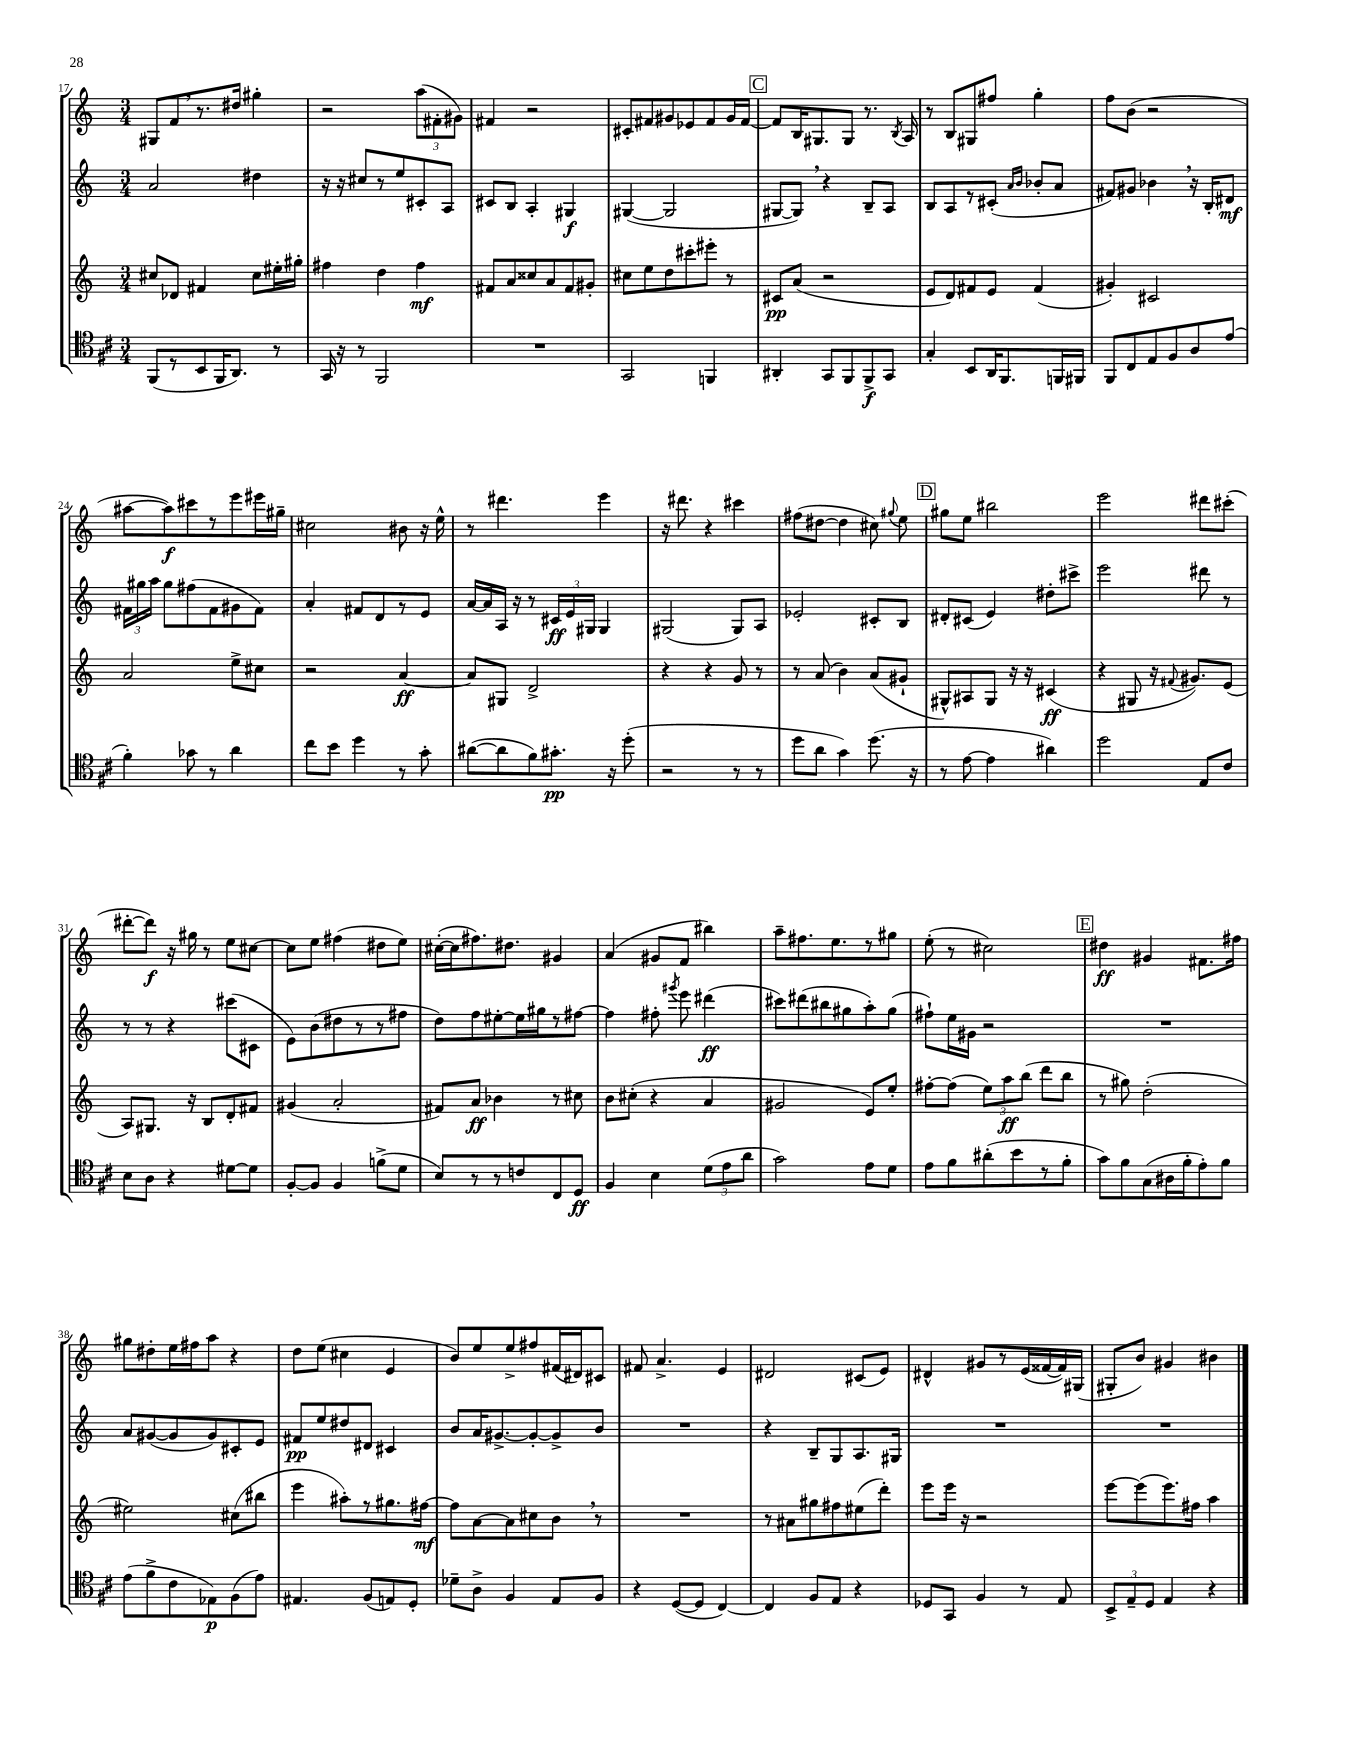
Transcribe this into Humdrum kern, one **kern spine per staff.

**kern	**kern	**kern	**kern
*staff4	*staff3	*staff2	*staff1
*clefC4	*clefG2	*clefG2	*clefG2
*k[f#c#]	*k[]	*k[]	*k[]
*M3/4	*M3/4	*M3/4	*M3/4
(8FF#	8cc#	2a	8G#
8r	8d-	.	8f
8BB	4f#	.	8.r
16FF#	.	.	.
8.AA)	.	.	16dd#
.	8cc#	4dd#	4gg#'
8r	16ee#'	.	.
.	16gg#'	.	.
=	=	=	=
16GG	4ff#	16r	2r
16r	.	16r	.
8r	.	8cc#	.
2FF#	4dd	8r	.
.	.	8ee	.
.	4ff#	8c#'	(12aa
.	.	.	12f#'
.	.	8A	.
.	.	.	12g#)
=	=	=	=
2.r	8f#	8c#	4f#
.	8a	8B	.
.	8cc##	4A'	2r
.	8a	.	.
.	8f#	4G#	.
.	8g#'	.	.
=	=	=	=
2GG	8cc#	([4G#	8c#'
.	8ee	.	8f#
.	8dd	2G#]	8g#
.	8ccc#'	.	8e-
4FF	8eee#'	.	8f#
.	8r	.	16g#
.	.	.	[16f#
=	=	=	=
4AA#'	8c#	[8G#	8f#]
.	(8a	8G#])	16B
.	.	.	8.G#
8GG	2r	4r	.
8FF#	.	.	8G#
8FF#^	.	8B~	8.r
8GG	.	8A	.
.	.	.	8qB
.	.	.	16A
=	=	=	=
4G'	8e	8B	8r
.	8d)	8A	8B
8BB	8f#	8r	8G#
16AA	8e	(8c#'	8ff#
8.FF#	.	.	.
.	.	16qqa	.
.	.	16qqb	.
.	(4f#	8b-'	4gg'
16FF	.	8a	.
16FF#	.	.	.
=	=	=	=
8FF#	4g#')	8f#)	8ff
8C#	.	8g#	(8b
8E	2c#	4b-	2r
8F#	.	.	.
8A	.	16r	.
.	.	16B'	.
(8e	.	8d#	.
=	=	=	=
4f#')	2a	24f#	[8aa#
.	.	24gg#	.
.	.	24aa	.
.	.	8gg#	8aa#])
8g-	.	(8ff#	8ccc#
8r	.	8f#	8r
4a	8ee^	8g#	8eee
.	8cc#	8f#)	16eee#
.	.	.	16gg#~
=	=	=	=
8cc#	2r	4a'	2cc#
8b	.	.	.
4dd	.	8f#	.
.	.	8d	.
8r	[4a	8r	8b#
8g'	.	8e	16r
.	.	.	16ee^^
=	=	=	=
([8a#	8a]	[16a	8r
.	.	16a]	.
8a#]	8G#	16A	4.ddd#
.	.	16r	.
8f#)	2d^	8r	.
8.g#'	.	24c#	.
.	.	24e	.
.	.	24G#	.
.	.	4G#	4eee
16r	.	.	.
(8dd'	.	.	.
=	=	=	=
2r	4r	(2G#	16r
.	.	.	8.ddd#
.	4r	.	4r
8r	8g	8G#)	4ccc#
8r	8r	8A	.
=	=	=	=
8dd	8r	2e-'	(8ff#
8a	(8a	.	[8dd#
4g)	4b)	.	4dd#]
(8.dd	(8a	8c#'	8cc#)
.	.	.	8qqgg#
.	8g#`	8B	8ee
16r	.	.	.
=	=	=	=
8r	8G#^^)	8d#'	8gg#
[8e	8A#	(8c#	8ee
4e]	8G#	4e)	2bb#
.	16r	.	.
.	16r	.	.
4a#)	(4c#	8dd#'	.
.	.	8ccc#^	.
=	=	=	=
2dd	4r	2eee	2eee
.	8G#	.	.
.	16r	.	.
.	8qqf#	.	.
.	8.g#)	.	.
8E	.	8ddd#	8ddd#
8c#	(8e	8r	(8ccc#'
=	=	=	=
8B	8A)	8r	[8ddd#'
8A	8.G#	8r	8ddd#])
4r	.	4r	16r
.	16r	.	16gg#
.	8B	.	8r
[8d#	8d'	(8ccc#	8ee
8d#]	8f#	8c#	[8cc#
=	=	=	=
[8F#'	(4g#	8e)	8cc#]
8F#]	.	(8b	8ee
4F#	2a'	8dd#	(4ff#
.	.	8r	.
(8f^	.	8r	8dd#
8d	.	8ff#	8ee)
=	=	=	=
8B)	8f#)	8dd)	([16cc#'
.	.	.	16cc#]
8r	8a	8ff	8.ff#)
8r	4b-	[8ee#'	.
.	.	.	8.dd#
8c	.	16ee#]	.
.	.	16gg#	.
8C#	8r	8r	4g#
8D	8cc#	[8ff#	.
=	=	=	=
4F#	8b	4ff#]	(4a
.	(8cc#'	.	.
4B	4r	8ff#'	8g#
.	.	8qggg#	.
.	.	8eee	8f
(12d	4a	(4ddd#	4bb#)
12e	.	.	.
12a	.	.	.
=	=	=	=
2g)	2g#	8ccc#)	8aa~
.	.	(8ddd#	8.ff#
.	.	8bb#	.
.	.	.	8.ee
.	.	8gg#	.
8e	8e)	8aa')	8r
8d	8ee'	(8gg#	8gg#
=	=	=	=
8e	[8ff#'	8ff#`)	(8ee'
8f#	(8ff#]	16ee	8r
.	.	16g#	.
(8a#'	12ee)	2r	2cc#)
.	12aa	.	.
8b	.	.	.
.	(12bb	.	.
8r	8ddd	.	.
8f#'	8bb	.	.
=	=	=	=
8g)	8r	2.r	4dd#
8f#	8gg#)	.	.
(8G	(2dd'	.	4g#
16A#	.	.	.
16f#'	.	.	.
8e')	.	.	8.f#
8f#	.	.	.
.	.	.	16ff#
=	=	=	=
(8e	2ee#)	8a	8gg#
8f#^	.	([8g#	8dd#'
8c#	.	8g#]	16ee
.	.	.	16ff#
8E-)	.	8g#)	8aa
(8F#	(8cc#	8c#'	4r
8e)	8bb#	8e	.
=	=	=	=
4.E#	4eee	8f#	8dd
.	.	8ee	(8ee
.	8aa#')	8dd#	4cc#
(8F#	8r	8d#	.
8E)	8.gg#	4c#	4e
8D'	.	.	.
.	[16ff#	.	.
=	=	=	=
8d-~	8ff#]	8b	8b)
8A^	[8a	16a	8ee
.	.	[8.g#^	.
4F#	8a]	.	8ee^
.	8cc#	8g#'_	8ff#
8E	8b	8g#^]	(16f#
.	.	.	16d#)
8F#	8r	8b	8c#
=	=	=	=
4r	2.r	2.r	8f#
.	.	.	4.a^
([8D	.	.	.
8D]	.	.	.
[4C#)	.	.	4e
=	=	=	=
4C#]	8r	4r	2d#
.	8a#	.	.
8F#	8gg#	8B~	.
8E	8ff#	8G	.
4r	(8ee#	8.A	(8c#
.	8ddd')	.	8e)
.	.	16G#	.
=	=	=	=
8D-	8eee	2.r	4d#^^
8GG	16eee	.	.
.	16r	.	.
4F#	2r	.	8g#
.	.	.	8r
8r	.	.	(16e
.	.	.	[16f##
8E	.	.	16f##])
.	.	.	(16G#
=	=	=	=
12BB^	[8eee	2.r	8G#'
12E~	.	.	.
.	(8eee]	.	8b)
12D	.	.	.
4E	8.eee)	.	4g#
.	16ff#	.	.
4r	4aa	.	4b#
==	==	==	==
*-	*-	*-	*-
